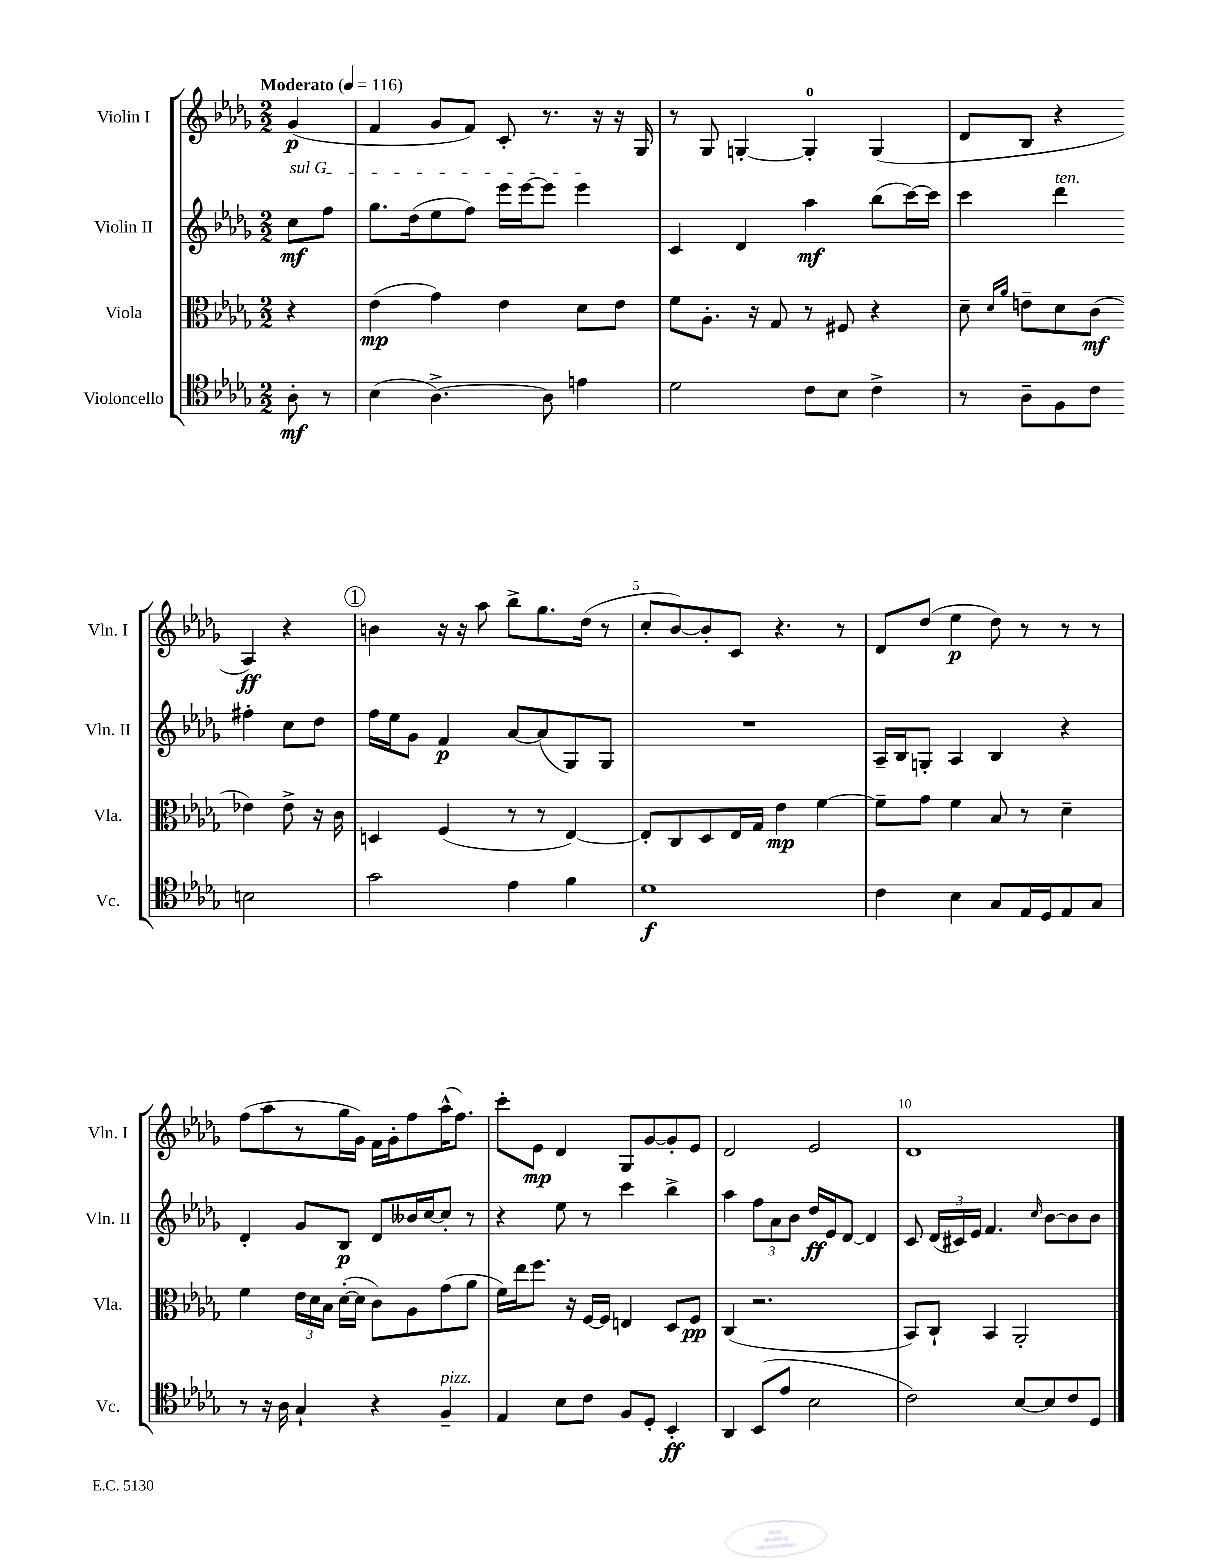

**kern	**kern	**kern	**kern
*staff4	*staff3	*staff2	*staff1
*clefC4	*clefC3	*clefG2	*clefG2
*k[b-e-a-d-g-]	*k[b-e-a-d-g-]	*k[b-e-a-d-g-]	*k[b-e-a-d-g-]
*M2/2	*M2/2	*M2/2	*M2/2
*MM116	*MM116	*MM116	*MM116
8A-'	4r	8cc	(4g-
8r	.	8ff	.
=	=	=	=
(4B-	(4e-	8.gg-	4f
.	.	(16dd-	.
[4.A-^)	4g-)	8ee-	8g-
.	.	8ff)	8f)
.	4e-	16eee-	8c'
.	.	[16eee-	.
8A-]	.	8eee-]	8.r
4e	8d-	4eee-	.
.	.	.	16r
.	8e-	.	16r
.	.	.	16G-
=	=	=	=
2d-	8f	4c	8r
.	8.A-'	.	8G-
.	.	4d-	[4G'
.	16r	.	.
.	8G-	.	.
8c	8r	4aa-	4G']
8B-	8F#	.	.
4c^	4r	(8bb-	(4G
.	.	[16ccc)	.
.	.	16ccc]	.
=	=	=	=
8r	8d-~	4ccc	8d-
.	16qqd-	.	.
.	16qqa-	.	.
8A-~	8e~	.	8B-
8F	8d-	4ddd-	4r
8c	(8c	.	.
2B	4e-)	4ff#'	4A-)
.	8e-^	8cc	4r
.	16r	8dd-	.
.	16c	.	.
=	=	=	=
2g-	4D	16ff	4b
.	.	16ee-	.
.	.	8g-	.
.	(4F	4f	16r
.	.	.	16r
.	.	.	8aa-
4e-	8r	[8a-	8bb-^
.	8r	(8a-]	8.gg-
4f	[4E-)	8G-)	.
.	.	.	(16dd-
.	.	8G-	8r
=	=	=	=
1d-	8E-']	1r	8cc'
.	8C	.	[8b-)
.	8D-	.	8b-']
.	16E-	.	8c
.	16G-	.	.
.	4e-	.	4.r
.	[4f	.	.
.	.	.	8r
=	=	=	=
4c	8f~]	16A-~	8d-
.	.	16B-	.
.	8g-	8G'	(8dd-
4B-	4f	4A-	4ee-
8G-	8B-	4B-	8dd-)
16E-	8r	.	8r
16D-	.	.	.
8E-	4d-~	4r	8r
8G-	.	.	8r
=	=	=	=
8r	4f	4d-'	(8ff
16r	.	.	8aa-
16A-	.	.	.
4G-`	24e-	8g-	8r
.	24d-	.	.
.	24B-	.	.
.	([16d-'	8B-	16gg-
.	16d-]	.	16g-)
4r	8c)	8d-	16f
.	.	.	16g-'
.	8A-	16b--	8ff
.	.	[16cc	.
4F~	(8g-	8cc']	(16aa-^^
.	.	.	8.ff)
.	8a-	8r	.
=	=	=	=
4E-	16f)	4r	8ccc'
.	16ee-	.	.
.	8.ff	.	8e-
8B-	.	8ee-	4d-
.	16r	.	.
8c	[16F	8r	.
.	16F]	.	.
8F	4E	4ccc	8G-
8D-'	.	.	[8g-
4BB-'	8D-	4bb-^	8g-']
.	8F	.	8e-
=	=	=	=
4AA-	(4C	4aa-	2d-
(8BB-	2.r	12ff	.
.	.	12a-	.
8e-	.	.	.
.	.	12b-	.
2B-	.	16dd-	2e-
.	.	16e-	.
.	.	[8d-	.
.	.	4d-]	.
=	=	=	=
2c)	8BB-)	8c	1d-
.	8C`	(24d-	.
.	.	24c#)	.
.	.	24e-	.
.	4BB-	4.f	.
[8B-	2AA-'	.	.
.	.	16qqcc	.
8B-]	.	[8b-	.
8c	.	8b-]	.
8D-	.	8b-	.
==	==	==	==
*-	*-	*-	*-
